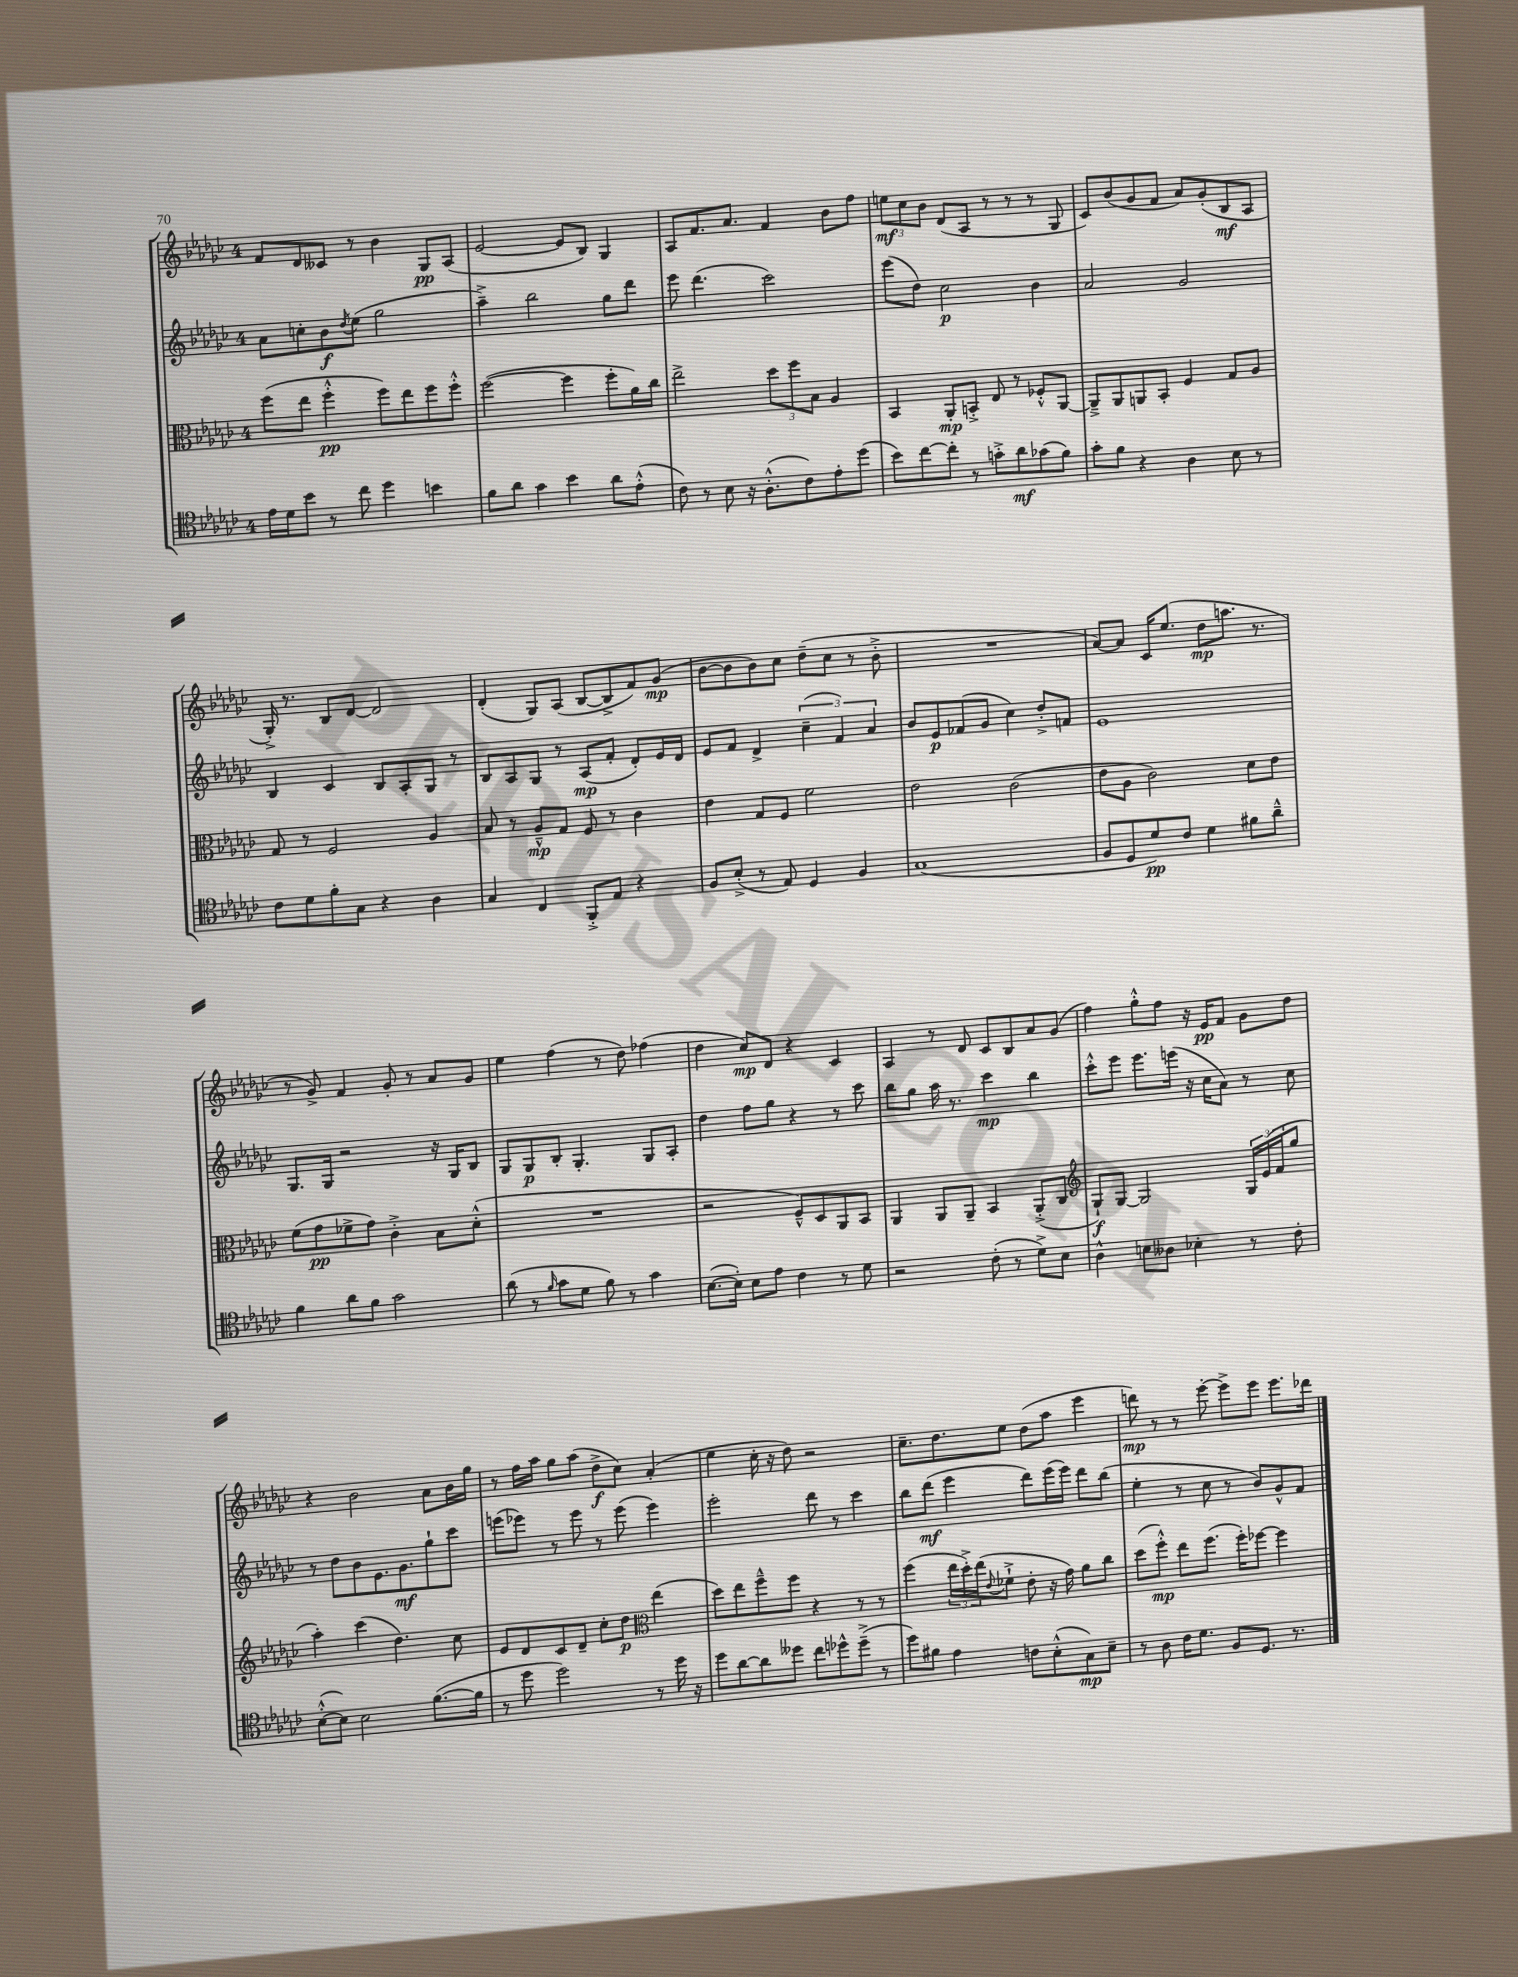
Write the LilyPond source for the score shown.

<<
\new StaffGroup <<
\new Staff = "s0" {
    \clef treble \key ges \major \once \override Staff.TimeSignature.style = #'single-digit \time 4/4
    f'8 des'8 ceses'8 r8 bes'4 ges8\pp aes8( |
    ees'2~ ees'8 bes8) ges4 |
    aes8 f'8. aes'8. f'4 bes'8 f''8 |
    \tuplet 3/2 { e''8\mf ces''8 bes'8 } des'8( aes8 r8 r8 r8 ges8 |
    ces'8) bes'8( ges'8 f'8 aes'8) ges'8-.( bes8\mf aes8 |
    ges16-.->) r8. bes8 des'8~ des'2 |
    des'4-.( ges8) aes8( bes8~ bes8-> f'8) ges'8\mp( |
    bes'8~ bes'8 bes'8) ces''8 des''8--( ces''8 r8 bes'8-.-> |
    R1 |
    aes'8~) aes'8 ces'16 ees''8.( des''8\mp a''8. r8. |
    r8 ges'8->) f'4 ges'8-. r8 aes'8 ges'8 |
    ees''4 f''4( r8 des''8) fes''4( |
    des''4 ces''8\mp) des'8 r4 ces'4 |
    aes4 r8 des'8 ces'8 bes8 aes'8 ges'8( |
    f''4) ges''8-.-^ f''8 r16 ees'16\pp f'8 ges'8 des''8 |
    r4 bes'2 aes'8 bes'16 ges''16 |
    r8 f''16 aes''16 ges''8 aes''8( des''8->\f ces''8) aes'4-.( |
    ees''4 ces''16-. r16 des''8) r2 |
    ces''8.-- des''8. ees''8 des''8( aes''8 ees'''4 |
    d'''8\mp) r8 r8 ees'''8~-. ees'''8-> ees'''8 ees'''8. des'''16 \bar "|." |
}
\new Staff = "s1" {
    \clef treble \key ges \major \once \override Staff.TimeSignature.style = #'single-digit \time 4/4
    aes'8 c''8-. bes'8\f \acciaccatura { des''8 } ees''8( ges''2 |
    aes''4--->) bes''2 ges''8 des'''8 |
    ees'''8 des'''4.( ces'''2) |
    ees'''8( des''8) ces''2\p bes'4 |
    aes'2 ges'2 |
    bes4 ces'4 bes8 aes8-. ges8 r8 |
    bes8 aes8 ges8 r8 aes8\mp( f'8-. des'8-.) ees'16 des'16 |
    ees'8 f'8 des'4-> \tuplet 3/2 { ces''4--( f'4) aes'4 } |
    bes'8 ees'8\p fes'8( ges'8 ces''4) des''8-.-> f'8 |
    ees'1 |
    ges8. ges16 r2 r16 ges16 bes8 |
    ges8 ges8\p bes8-. ges4.-. ges8 aes8-. |
    des''4 f''8 ges''8 r4 r8 ces'''8 |
    bes''8 ges''8 aes''16 r8. ces'''4\mp bes''4 |
    ces'''8-.-^ ees'''8 ees'''8. e'''16( r16 ces''16 aes'8) r8 ces''8 |
    r8 des''8 bes'8 ees'8. ges'8.\mf ges''8-! ces'''8 |
    e'''8( ees'''8) r8 ees'''8 r8 ees'''8( ees'''4) |
    ees'''2-. des'''8 r8 ces'''4 |
    bes''8 des'''8\mf( ees'''4 des'''8) ees'''16( ees'''16) des'''8 bes''8( |
    ees''4-. r8 ces''8 r8 bes'8) ges'8-^ f'8 \bar "|." |
}
\new Staff = "s2" {
    \clef alto \key ges \major \once \override Staff.TimeSignature.style = #'single-digit \time 4/4
    f''8( ees''8 f''4-.-^\pp f''8) ees''8 f''8 f''8-.-^ |
    f''2~( f''4 f''8-. aes'16) ces''16 |
    ees''2-> \tuplet 3/2 { des''8 f''8 bes8 } aes4 |
    bes,4 aes,8-.\mp b,8-.-> ees8 r8 fes8-.-^ aes,8~ |
    aes,8---> aes,8 a,8 bes,8-. f4 ges8 aes8 |
    ges8 r8 f2 aes4 |
    bes8 r8 aes8---^\mp ges8 f8 r8 ces'4 |
    ees'4 ges8 f8 f'2 |
    ees'2 ces'2( |
    ees'8 aes8 ces'2) des'8 ees'8 |
    f'8( ges'8\pp fes'8-> ges'8) ces'4-.-> bes8 des'8-.-^( |
    R1 |
    r2 f8---^) des8 aes,8 bes,8 |
    aes,4 aes,8 aes,8-- bes,4 aes,8-.->( ces8 |
    \clef treble ges8-!\f) ges8~ ges2 \tuplet 3/2 { ges16 ees'16( f'16 } ges''8 |
    aes''4-.) ces'''4( des''4.) ces''8 |
    ees'8 des'8 ces'8 des'8-- ces''8-. des''8\p \clef alto ees''4( |
    des''8) ees''8 f''8---^ f''8 r4 r8 r8 |
    f''4( \tuplet 3/2 { ees''16 des''16-.->) ees''16( } \appoggiatura { ees'8 } fes'8-!-> ees'8-. r16 ges'16) aes'8 ces''8 |
    des''8( f''8-.-^\mp) ees''8 f''8.( f''16-.) fes''8~ fes''4 \bar "|." |
}
\new Staff = "s3" {
    \clef tenor \key ges \major \once \override Staff.TimeSignature.style = #'single-digit \time 4/4
    ees'16 des'16 bes'8 r8 ces''8 des''4 b'4 |
    f'8 aes'8 ges'4 bes'4 aes'8 ees'8-.-^( |
    ces'8) r8 bes8 r16 aes8.-.-^( ces'8) ees'8-. des''8( |
    bes'8) ces''8~ ces''8-. r8 g'8-.-> aes'8\mf ges'8( f'8) |
    ges'8-. f'8 r4 aes4 bes8 r8 |
    ces'8 des'8 f'8-. ges8 r4 aes4 |
    ges4 ces4 f,8-.-> ees8 r4 |
    f8 bes8-.->( r8 ees8) des4 f4 |
    ges1( |
    f8 des8 des'8\pp) ces'8 des'4 fis'8 aes'8---^ |
    f'4 aes'8 f'8 ges'2 |
    aes'8( r8 \grace { f'16 } ges'8 des'8 f'8) r8 ges'4 |
    bes8.~( bes16-.) bes8 ees'8 ces'4 r8 des'8 |
    r2 ces'8-.( r8 des'8->) bes8 |
    aes4-^ b8 aeses8 bes4-. r8 ces'8-. |
    bes8~-.-^( bes8) bes2 f'8.~( f'16 |
    r8 des''8 des''2) r8 des''16 r16 |
    des''8 aes'8~ aes'8 deses''8 ces''8 des''8-^ des''8--->( r8 |
    des''8) fis'8 ees'4 c'8 bes8-.-^( ges8\mp) bes8-- |
    r8 aes8 ces'16 des'8. f8 des8. r8. \bar "|." |
}
>>
>>
\layout { \context { \Score \remove "Bar_number_engraver" } }
